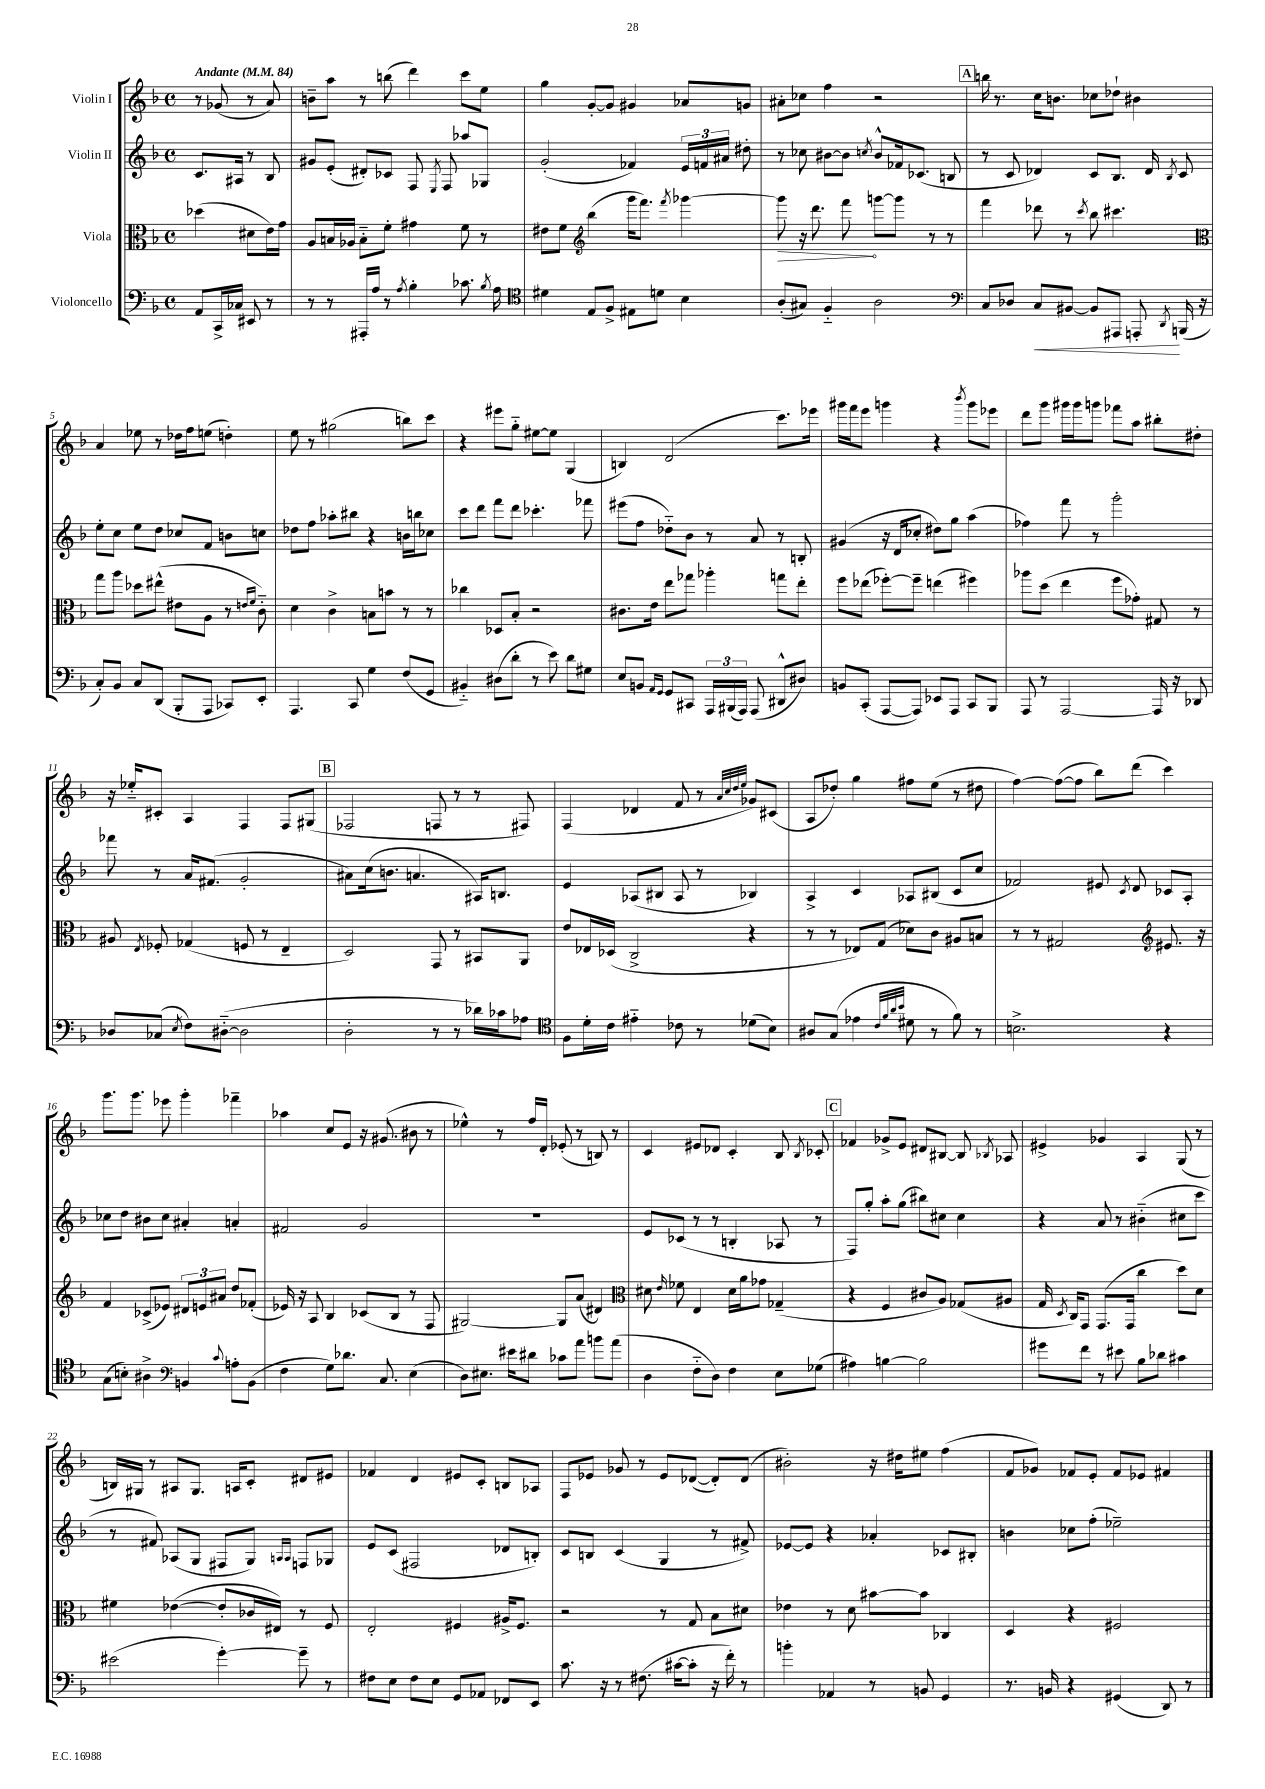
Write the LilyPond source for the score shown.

<<
\new StaffGroup <<
\new Staff = "s0" \with { instrumentName = "Violin I" } {
    \clef treble \key f \major \defaultTimeSignature \time 4/4 \partial 2 \tempo "Andante" 4 = 84
    \autoBeamOff r8 ges'8( r8 a'8) |
    b'8[-- a''8] r8 b''8( d'''4) c'''8[ e''8] |
    g''4 g'8[~-. g'8] gis'4 aes'8[ g'8] |
    ais'8[-. ces''8] f''4 r2 |
    \mark \markup { \box "A" } b''16 r8. c''16[ b'8.] ces''8[ des''8]-! bis'4 |
    a'4 ees''8 r8 des''16[ f''16 e''8]( d''4-.) |
    e''8 r8 gis''2( b''8[) c'''8] |
    r4 eis'''8[ g''8]-_ eis''8[~ eis''8] g4( |
    b4) d'2( c'''8.[) ees'''16] |
    gis'''16[ f'''16 e'''8] g'''4 r4 \acciaccatura { bes'''8 } g'''8[ ees'''8] |
    d'''8[ g'''8] gis'''16[ gis'''16 g'''8] fes'''8[ a''8] bis''8[-. dis''8]-. |
    r16 ees''16[-_ cis'8]-. a4 f4 f8[ gis8]( |
    \mark \markup { \box "B" } fes2 f8 r8 r8 fis8) |
    f4( des'4 f'8 r8 \grace { a'32[ c''32 d''32 e''32] } ges'8[) cis'8]( |
    a8[ des''8]-.) g''4 fis''8[ e''8]( r8 dis''8 |
    f''4~) f''8[~( f''8] bes''8[) d'''8]( c'''4) |
    g'''8.[ g'''8.] ees'''8 g'''4-. fes'''4-- |
    aes''4 c''8[ e'8] r16 gis'8.( bis'8 r8 |
    ees''4-^) r8 f''16[ d'16]-. ees'8-.( r8 b8) r8 |
    c'4 eis'8[ des'8] c'4-. bes8 \acciaccatura { bes8 } ces'8-. |
    \mark \markup { \box "C" } fes'4 ges'8[-> e'8] dis'8[ bis8]~ bis8 \acciaccatura { bes8 } aes8 |
    eis'4-> ges'4 a4 g8( r8 |
    b16[) gis16] r8 ais8[ gis8.] a16[ c'8]-. dis'8[ eis'8] |
    fes'4 d'4 eis'8[ c'8]-. b8[ aes8] |
    f8[ ees'8] ges'8 r8 ees'8[ des'8]~( des'8[-.) des'8]( |
    bis'2-.) r16 dis''16[ eis''8] f''4( |
    f'8[ ges'8]) fes'8[ e'8]-. fes'8[ ees'8] fis'4 \bar "|." |
}
\new Staff = "s1" \with { instrumentName = "Violin II" } {
    \clef treble \key f \major \defaultTimeSignature \time 4/4 \partial 2
    \autoBeamOff c'8.[ ais16] r8 bes8 |
    gis'8[ e'8]-.( dis'8[-.) ces'8] f8 \acciaccatura { e8 } f8 aes''8[ ges8] |
    g'2-.( fes'4) \tuplet 3/2 { e'16[ f'16 ais'16] } dis''8-. |
    r8 ces''8 bis'8[~ bis'8] \acciaccatura { c''8 } bis'8[-^ fes'16 ces'8.]( b8 |
    \mark \markup { \box "A" } r8 c'8 des'4) c'8[ bes8.] des'16 \acciaccatura { bes8 } c'8 |
    e''8[-. c''8] e''8[ d''8] ces''8[ f'8] b'8[ c''8] |
    des''8[ f''8] aes''8[-. bis''8] r4 b'16[ b''16 ces''8] |
    c'''8[ d'''8] f'''8[ d'''8] ces'''4.-. fes'''8 |
    eis'''8[( f''8] des''8[-_) bes'8] r8 a'8 r8 b8-. |
    gis'4( r16 d'16[ ces''8]-. dis''8[) g''8] a''4( |
    fes''4) f'''8 r8 g'''2-. |
    fes'''8 r8 a'16[ fis'8.]( g'2-. |
    \mark \markup { \box "B" } ais'8[) c''16( b'8.] a'4. ais16[) b8.] |
    e'4 aes8[( bis8] aes8 r8 bes4) |
    a4-> c'4 aes8[ bis8]( c'8[ c''8] |
    fes'2) eis'8 \acciaccatura { c'8 } d'8 ces'8[ a8]-. |
    ces''8[ d''8] bis'8[ ces''8] ais'4-. a'4-. |
    fis'2 g'2 |
    R1 |
    e'8[ ces'8]( r8 r8 b4-. aes8 r8 |
    \mark \markup { \box "C" } f8[) g''8]-. a''8[-. g''8]( bis''8[) cis''8] cis''4 |
    r4 a'8 r8 bis'4-_( cis''8[ c'''8] |
    r8 fis'8) aes8[( g8] fis8[ g8]) \grace { a16[ a16] } f8[ ges8] |
    e'8[ c'8]( fis2 des'8[ b8]-.) |
    c'8[ b8] c'4( g4 r8 fis'8->) |
    ees'8[~ ees'8] r4 aes'4-. ces'8[ bis8]-. |
    b'4 ces''8[ f''8]-.( ees''2--) \bar "|." |
}
\new Staff = "s2" \with { instrumentName = "Viola" } {
    \clef alto \key f \major \defaultTimeSignature \time 4/4 \partial 2
    \autoBeamOff des''4( dis'8[ e'16) g'16] |
    a8[ b16 aes16] b8[-_ f'8]-. gis'4 f'8 r8 |
    eis'8[ f'8] \clef treble bes''4( g'''16[ f'''8.]) \acciaccatura { f'''8 } ges'''4~ |
    \once \override Hairpin.circled-tip = ##t ges'''8\> r16 d'''8. f'''8\! g'''8[~ g'''8] r8 r8 |
    \mark \markup { \box "A" } f'''4 des'''8 r8 \acciaccatura { c'''8 } bes''8 cis'''4. |
    \clef alto g''8[ a''8] des''8[ eis''8]-^( eis'8[ a8] r8 \grace { e'16[ f'16] } c'8-_) |
    d'4 c'4-> b8[ b'8] r8 r8 |
    ces''4 des8[ bes8]-. r2 |
    cis'8.[ e'16] e''8[ ges''8] aes''4-. g''8[ e''8]-. |
    f''8[ ees''8]( fes''8[~-.) fes''8]-- e''4( fis''4) |
    aes''8[ d''8]( e''4 f''8[ ges'8]-.) gis8 r8 |
    ais8 \acciaccatura { e8 } fes8-. ges4( f8 r8 e4-- |
    \mark \markup { \box "B" } d2) g,8 r8 bis,8[ a,8] |
    e'8[ ees16 des16]( c2-> r4 |
    r8 r8 ees8[) g8]( des'8[) c'8] ais8[ b8] |
    r8 r8 gis2 \clef treble eis'8. r16 |
    f'4 ces'8[->( ees'8]) \tuplet 3/2 { dis'8[ e'8 ais'8] } d''8[ fes'8]-.( |
    ees'16) r16 a8 bes4 ces'8[( bes8] r8 f8 |
    gis2~) gis8[ a'8]( dis'4) |
    \clef alto dis'8 \grace { e'16 } fes'8 e4 dis'16[ a'16 ges'8] ges4--( |
    \mark \markup { \box "C" } r4 f4 cis'8[ a8]) ges8[( ais8] |
    g16 \acciaccatura { d8 } c16[) g,8] g,8.[( g,16] c''4 d''8[) d'8] |
    fis'4 ees'4~( ees'8[-. ces'16 eis16]) r8 f8 |
    e2-. fis4 ais16[-> fis8.] |
    r2 r8 g8 bes8[ dis'8] |
    ees'4 r8 d'8 bis'8[~ bis'8] ces4 |
    d4 r4 fis2 \bar "|." |
}
\new Staff = "s3" \with { instrumentName = "Violoncello" } {
    \clef bass \key f \major \defaultTimeSignature \time 4/4 \partial 2
    \autoBeamOff a,8[ c,16-> ces16] eis,8 r8 |
    r8 r8 ais,,16[-. a16] r8 \acciaccatura { a8 } bes4-. ces'8. \acciaccatura { bes8 } a16 |
    \clef tenor dis'4 e8[ f8]-> eis8[ d'8] bes4 |
    a8[-.( gis8]) f4-_ a2 |
    \mark \markup { \box "A" } \clef bass c8[ des8] c8[\< bis,8]~ bis,8[ ais,,8] a,,8-.\! \acciaccatura { d,8 } b,,16( r16 |
    c8[-.) bes,8] c8[ d,8]( bes,,8[-. a,,8] ces,8[) e,8]-. |
    a,,4. c,8 g4 f8[( g,8] |
    bis,4-_) dis8[( d'8]-. r8 e'8) d'8[ gis8] |
    e8[ b,8] \grace { a,16[ g,16] } g,8[ cis,8] \tuplet 3/2 { a,,16[ bis,,16( a,,16]) } a,,8( dis,8[-^ dis8]) |
    b,8[ c,8]-.( a,,8[~ a,,8]) ees,8[ a,,8] c,8[ bes,,8] |
    a,,8 r8 a,,2~ a,,16 r16 des,8 |
    des8[ ces8]( \acciaccatura { e8 } f8[) dis8]~-_( dis2 |
    \mark \markup { \box "B" } d2-. r8 r8 des'16[) ces'16 aes8] |
    \clef tenor f8[ d'16-. c'16] eis'4-_ ces'8 r8 des'8[( bes8]) |
    ais8[ g8]( ees'4 \grace { c'32[ f'32 a'32 bes'32] } dis'8 r8 f'8) r8 |
    b2.-> r4 |
    g8[( b8]-.) ais4-> \clef bass b,4 \appoggiatura { c'8 } a8[-. b,8]( |
    f4 g8[) des'8.] c8. e4( |
    d8[) eis8.] eis'16[ dis'8] ces'8[ a'8] b'8[ a'8]( |
    d4 f8[-_ d8]) f4 e8[ ges8]( |
    \mark \markup { \box "C" } ais4) b4~ b2 |
    gis'8[ f'8] r8 eis'8 bes8[ des'8] cis'4 |
    eis'2( g'4~-.) g'8-- r8 |
    fis8[ e8] fis8[ e8] g,8[ aes,8] fes,8[ e,8] |
    c'8. r16 r8 fis8.( cis'16[~ cis'8]-. r16 f'16-.) r8 |
    b'4-. aes,4 r8 b,8 g,4 |
    r8. b,16 r4 gis,4( d,8) r8 \bar "|." |
}
>>
>>
